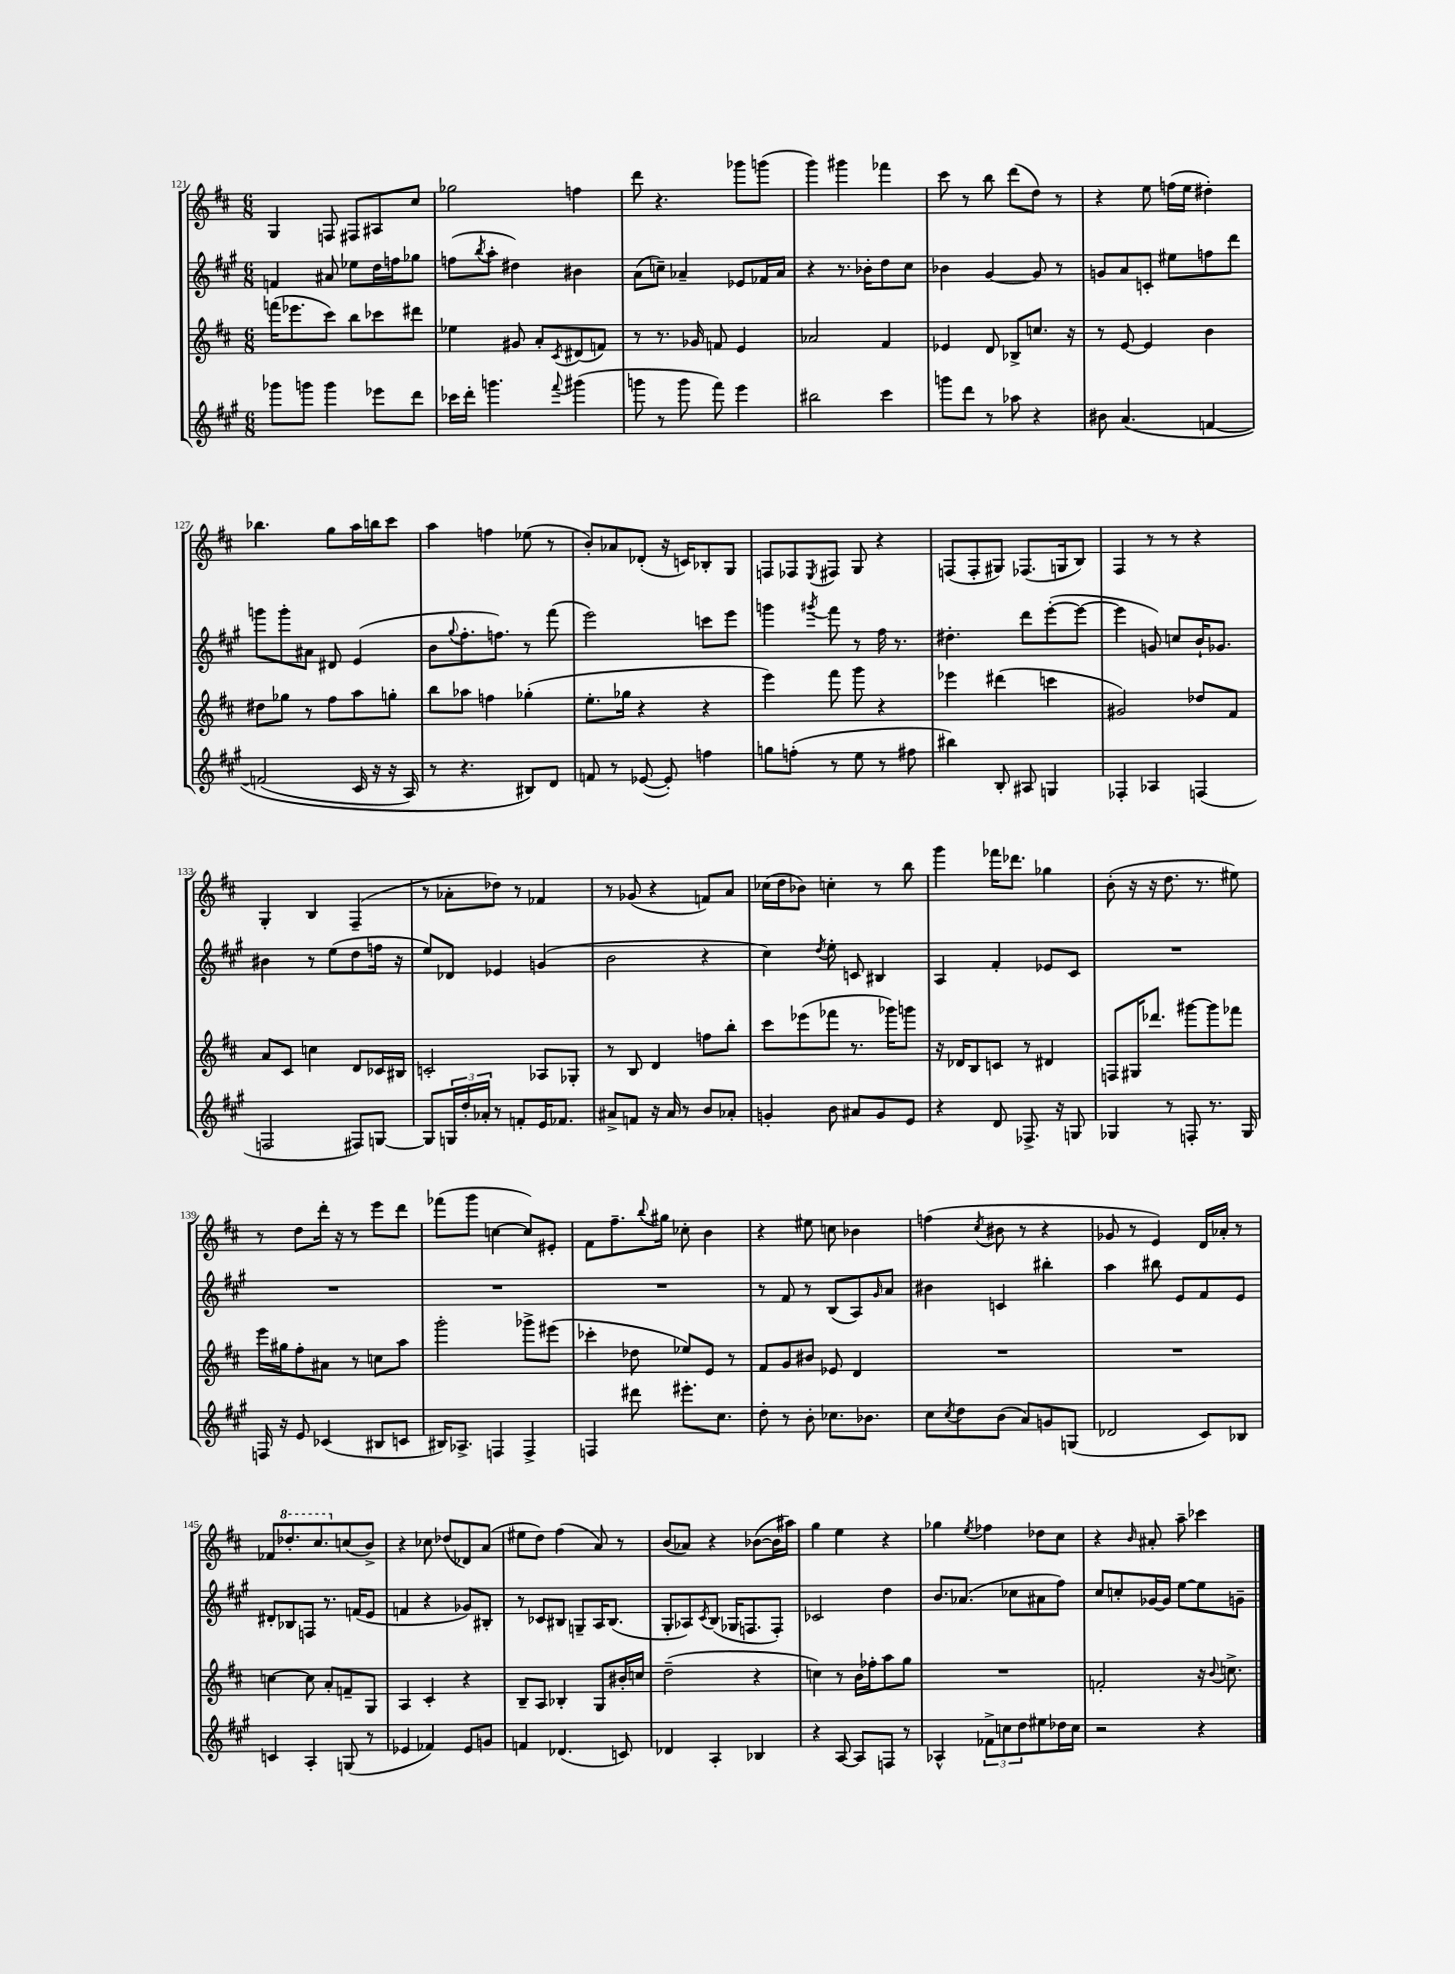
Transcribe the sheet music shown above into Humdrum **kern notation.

**kern	**kern	**kern	**kern
*part4	*part3	*part2	*part1
*staff4	*staff3	*staff2	*staff1
*clefG2	*clefG2	*clefG2	*clefG2
*k[f#c#g#]	*k[f#c#]	*k[f#c#g#]	*k[f#c#]
*M6/8	*M6/8	*M6/8	*M6/8
=121	=121	=121	=121
8ggg-X\L	(16fffn\KL	4fn/	4G/
.	8.eee-X\	.	.
8gggn\J	.	.	.
4ggg\	8ccc#\J)	8a#X/	8Fn/
.	8bb\L	8ee-X\L	8F#X/L
8eee-X\L	8ccc-X\	16dd\L	8A#X/
.	.	16ffn\J	.
8ddd\J	8ddd#X\J	8gg-X\J	8cc#/J
=122	=122	=122	=122
16ccc-X\LL	4ee-X\	(8ffn\L	2gg-X\
16ddd'\JJ	.	.	.
.	.	8qbb/	.
4.gggn\	.	8aa'\J	.
.	8g#X/	4dd#X\)	.
.	8a'/L	.	.
8qqfff#/	8qc#/	.	.
(4ggg#X\	(8d#X/	4b#X\	4ffn\
.	8fn/J)	.	.
=123	=123	=123	=123
8gggn\	8r	(8a\L	8ddd\
8r	8.r	8ccn~\J)	4.r
8ggg\	.	4a-X~/	.
.	16g-X/	.	.
8fff#\)	8fn/	.	.
4eee\	4e/	8e-X/L	8ggg-X\L
.	.	16f-X/L	(8gggn\J
.	.	16a-/JJ	.
=124	=124	=124	=124
2bb#X\	2a-X/	4r	4ggg\)
.	.	8.r	4ggg#X\
.	.	16b-X'\KL	.
4ccc#\	4f#/	8dd\	4fff-X\
.	.	8cc#\J	.
=125	=125	=125	=125
8gggn\L	4e-X/	4b-X\	8ccc#\
8ddd\J	.	.	8r
8r	8d/	[4g#/	8bb\
8aa-X\	8B-X^/L	.	(8ddd\L
4r	8.ccn/J	8g#/]	8dd\J)
.	.	8r	8r
.	16r	.	.
=126	=126	=126	=126
8b#X\	8r	8gn/L	4r
(4.a/	[8e/	8a/	.
.	4e/]	8cn'/J	8ee\
.	.	8ee#X\L	(16ffn\LL
.	.	.	16ee\JJ
[4fn/	4b\	8ffn\	4dd#X'\)
.	.	8ddd\J	.
!!LO:LB:g=z
=127	=127	=127	=127
(2fn/]	8dd#X\L	8gggn\L	4.bb-X\
.	8gg-X\J	8ggg'\	.
.	8r	8a#X\J	.
.	8ff#\L	8d#X/	8gg\L
16c#/	8aa\	(4e/	16aa\L
16r	.	.	16bbn\J
16r	8ggn'\J	.	8ccc#\J
16A/)	.	.	.
=128	=128	=128	=128
8r	8bb\L	8b\L	4aa\
.	.	8qqgg#/	.
4.r	8aa-X\J	8.ff#'\	.
.	4ffn\	.	4ffn\
.	.	8.ffn\J)	.
8B#X/L)	(4gg-X'\	8r	(8ee-X\
8d/J	.	(8fff#\	8r
=129	=129	=129	=129
8fn/	8.ee'\L	2eee\)	8b'/L)
8r	.	.	8a-X/
.	16gg-X\Jk	.	.
([8e-X/	4r	.	(8d-X'/J
8e-'/])	.	.	16r
.	.	.	16cn/KL)
4ffn\	4r	8cccn\L	8B-X'/
.	.	8eee\J	8G/J
=130	=130	=130	=130
8ggn\L	4eee\)	4gggn\	8Fn/L
(8ffn'\J	.	.	8F-X/
.	.	8qggg#X/	8qE/
8r	8fff#\	8fff#\	8F#X/J
8ee\	8ggg\	8r	8G/
8r	4r	16ff#\	4r
.	.	8.r	.
8ff#X\	.	.	.
=131	=131	=131	=131
4bb#X\)	4eee-X\	4.dd#X'\	(8Fn/L
.	.	.	8F'/
8B'/	(4ddd#X\	.	8G#X/J)
8A#X/	.	8ddd\L	(8.F-X/L
4Gn/	4cccn\	([8eee'\	.
.	.	.	16Gn/k
.	.	8eee\J_	8B/J)
=132	=132	=132	=132
4F-X'/	2g#X/)	4eee\]	4F#/
4A-X/	.	8gn/)	8r
.	.	8ccn/L	8r
(4Fn/	8dd-X/L	16b`/K	4r
.	.	8.g-X/J	.
.	8f#/J	.	.
!!LO:LB:g=z
=133	=133	=133	=133
2Fn/	8a/L	4b#X\	4G'/
.	8c#/J	.	.
.	4ccn\	8r	4B/
.	.	(8ee\L	.
8F#X/L)	8d/L	8dd\	(4F#~/
[8Gn/J	16c-X/L	16ffn\Jk	.
.	16B#X/JJ	16r	.
=134	=134	=134	=134
8G/L]	2cn'/	8ee/L)	8r
24Gn/L	.	8d-X/J	8a-X'\L
24dd'/	.	.	.
24a-X'/JJ	.	.	.
8r	.	4e-X/	8dd-X\J)
8fn'/L	.	.	8r
16e/K	8A-X/L	(4gn/	4f-X/
8.f-X/J	.	.	.
.	8G-X'/J	.	.
=135	=135	=135	=135
8a#X^/L	8r	2b\	8r
8fn/J	8B/	.	(8g-X/
16r	4d/	.	4r
16a#/	.	.	.
8r	.	.	.
8b/L	8ffn\L	4r	8fn/L)
8a-X'/J	8bb'\J	.	8a/J
=136	=136	=136	=136
4gn'/	8ccc#\L	4cc#\)	(16cc-X\LL
.	.	.	16dd\J
.	(8eee-X\	.	8b-X\J)
.	.	8qdd/	.
8b\	8fff-X\J	8ee'\	4ccn'\
8a#X/L	8.r	8cn/	.
8g/	.	4B#X/	8r
.	16ggg-X\KL)	.	.
8e/J	8gggn\J	.	8bb\
=137	=137	=137	=137
4r	16r	4A/	4ggg\
.	16d-X/KL	.	.
.	8B/	.	.
8d/	8cn/J	4f#'/	16fff-X\KL
.	.	.	8.ddd-X\J
8.F-X^/	8r	.	.
.	4d#X/	8e-X/L	4gg-X\
16r	.	.	.
8Gn/	.	8c#/J	.
=138	=138	=138	=138
4G-X/	8Fn/L	2.r	(8b'\
.	16G#X/K	.	16r
.	8.ddd-X/J	.	16r
8r	.	.	8.dd\
8Fn'/	[8ggg#X\L	.	.
.	.	.	8.r
8.r	8ggg#\]	.	.
.	8fff-X\J	.	8ee#X\)
16G-/	.	.	.
!!LO:LB:g=z
=139	=139	=139	=139
16Fn/	16eee\LL	2.r	8r
16r	16gg#X\J	.	.
8e/	8ff#'\	.	8dd\L
(4c-X/	8a#X\J	.	16ddd'\Jk
.	.	.	16r
.	8r	.	8r
8B#X/L	8ccn\L	.	8eee\L
8cn/J	8aa\J	.	8ddd\J
=140	=140	=140	=140
16B#X/KL)	2ggg'\	2.r	(8fff-X\L
8.A-X^/J	.	.	.
.	.	.	8ggg\J
4Fn/	.	.	[4ccn\
4F^/	8ggg-X^\L	.	8cc/L])
.	(8eee#X\J	.	8e#X'/J
=141	=141	=141	=141
4Fn/	4ccc-X'\	2.r	8f#\L
.	.	.	8.ff#~\
8ddd#X\	8dd-X\	.	.
.	.	.	8qqbb/
.	.	.	16gg#X\Jk
8.eee#X'\L	8ee-X/L)	.	8cc-X'\
.	8e/J	.	4b\
8.cc#\J	.	.	.
.	8r	.	.
=142	=142	=142	=142
8dd'\	8f#/L	8r	4r
8r	8g/	8f#/	.
8b'\	8b#X/J	8r	8ee#X\
8.cc-X\L	8e-X/	(8B/L	8ccn\
.	4d/	8A/)	4b-X\
8.b-X\J	.	.	.
.	.	16qqg#/	.
.	.	8a/J	.
=143	=143	=143	=143
8cc#\L	2.r	4b#X\	(4ffn\
8qcc#/	.	.	.
8dd\	.	.	.
.	.	.	8qcc#/
(8b\J	.	4cn/	8b#X\
8a/L)	.	.	8r
8gn/	.	4bb#X'\	4r
(8Gn/J	.	.	.
=144	=144	=144	=144
2d-X/	2.r	4aa\	8g-X/
.	.	.	8r
.	.	8bb#X\	4e/)
.	.	8e/L	.
8c#/L)	.	8f#/	16d/LL
.	.	.	16a-X'/JJ
8B-X/J	.	8e/J	8r
!!LO:LB:g=z
=145	=145	=145	=145
4cn/	[4ccn\	8d#X'/L	8f-X/L
*	*	*	*8va
.	.	8B-X/	8.ddd-X'/
4A'/	8cc\]	8Fn/J	.
.	.	.	8.ccc#/
.	8a'/L	8.r	.
*	*	*	*X8va
(8Gn/	8fn~/	.	(8ccn/
.	.	(16fn/KL	.
8r	8G/J	8e/J	8b^/J)
=146	=146	=146	=146
4e-X/	4A/	4fn/	4r
4f-X/)	4c#'/	4r	8cc-X\
.	.	.	(8dd-X/L
8e-/L	4r	8g-X/L)	8d-X/)
8gn/J	.	8B#X'/J	(8a/J
=147	=147	=147	=147
4fn/	8B~/L	8r	8ee#X\L
.	8A/J	8c-X/L	8dd\J)
(4.d-X/	4B-X'/	8B#X/J	(4ff#\
.	.	8Gn~/L	.
.	8G/L	16A/K	8a/)
.	.	(8.B#/J	.
8cn/)	16b#X'/L	.	8r
.	16ccn/JJ	.	.
=148	=148	=148	=148
4d-X/	(2dd~\	8G#'/L	(8b/L
.	.	8A-X/)	8a-X/J)
.	.	8qc#/	.
4A'/	.	(8B/J	4r
.	.	16G-X/KL	.
.	.	8.Fn/	.
4B-X/	4r	.	([8b-X\L
.	.	8F'/J)	16b-\L]
.	.	.	16aa#X\JJ)
=149	=149	=149	=149
4r	4ccn\)	2c-X/	4gg\
[8A/	8r	.	4ee\
8A/L]	16b\LL	.	.
.	16ff-X'\J	.	.
8Fn/J	8aa\	4dd\	4r
8r	8gg\J	.	.
=150	=150	=150	=150
4A-X^^/	2.r	8.b/L	4gg-X\
.	.	(8.a-X/J	.
.	.	.	8qee/
12f-X^\L	.	.	4ff-X\
12ccn\	.	.	.
.	.	8cc-X\L	.
12dd\	.	.	.
8ee#X\	.	8a#X\	8dd-X\L
16dd-X\L	.	8ff#\J)	8cc#\J
16cc\JJ	.	.	.
=151	=151	=151	=151
2r	2fn'/	8cc#/L	4r
.	.	8ccn'/	.
.	.	.	16qqb/
.	.	[16g-X/L	8a#X'/
.	.	16g-/JJ]	.
.	.	[8ee\L	8aa~\
4r	16r	8ee\]	4ccc-X\
.	8qqb/	.	.
.	8.ccn^\	.	.
.	.	8gn~\J	.
==	==	==	==
*-	*-	*-	*-
